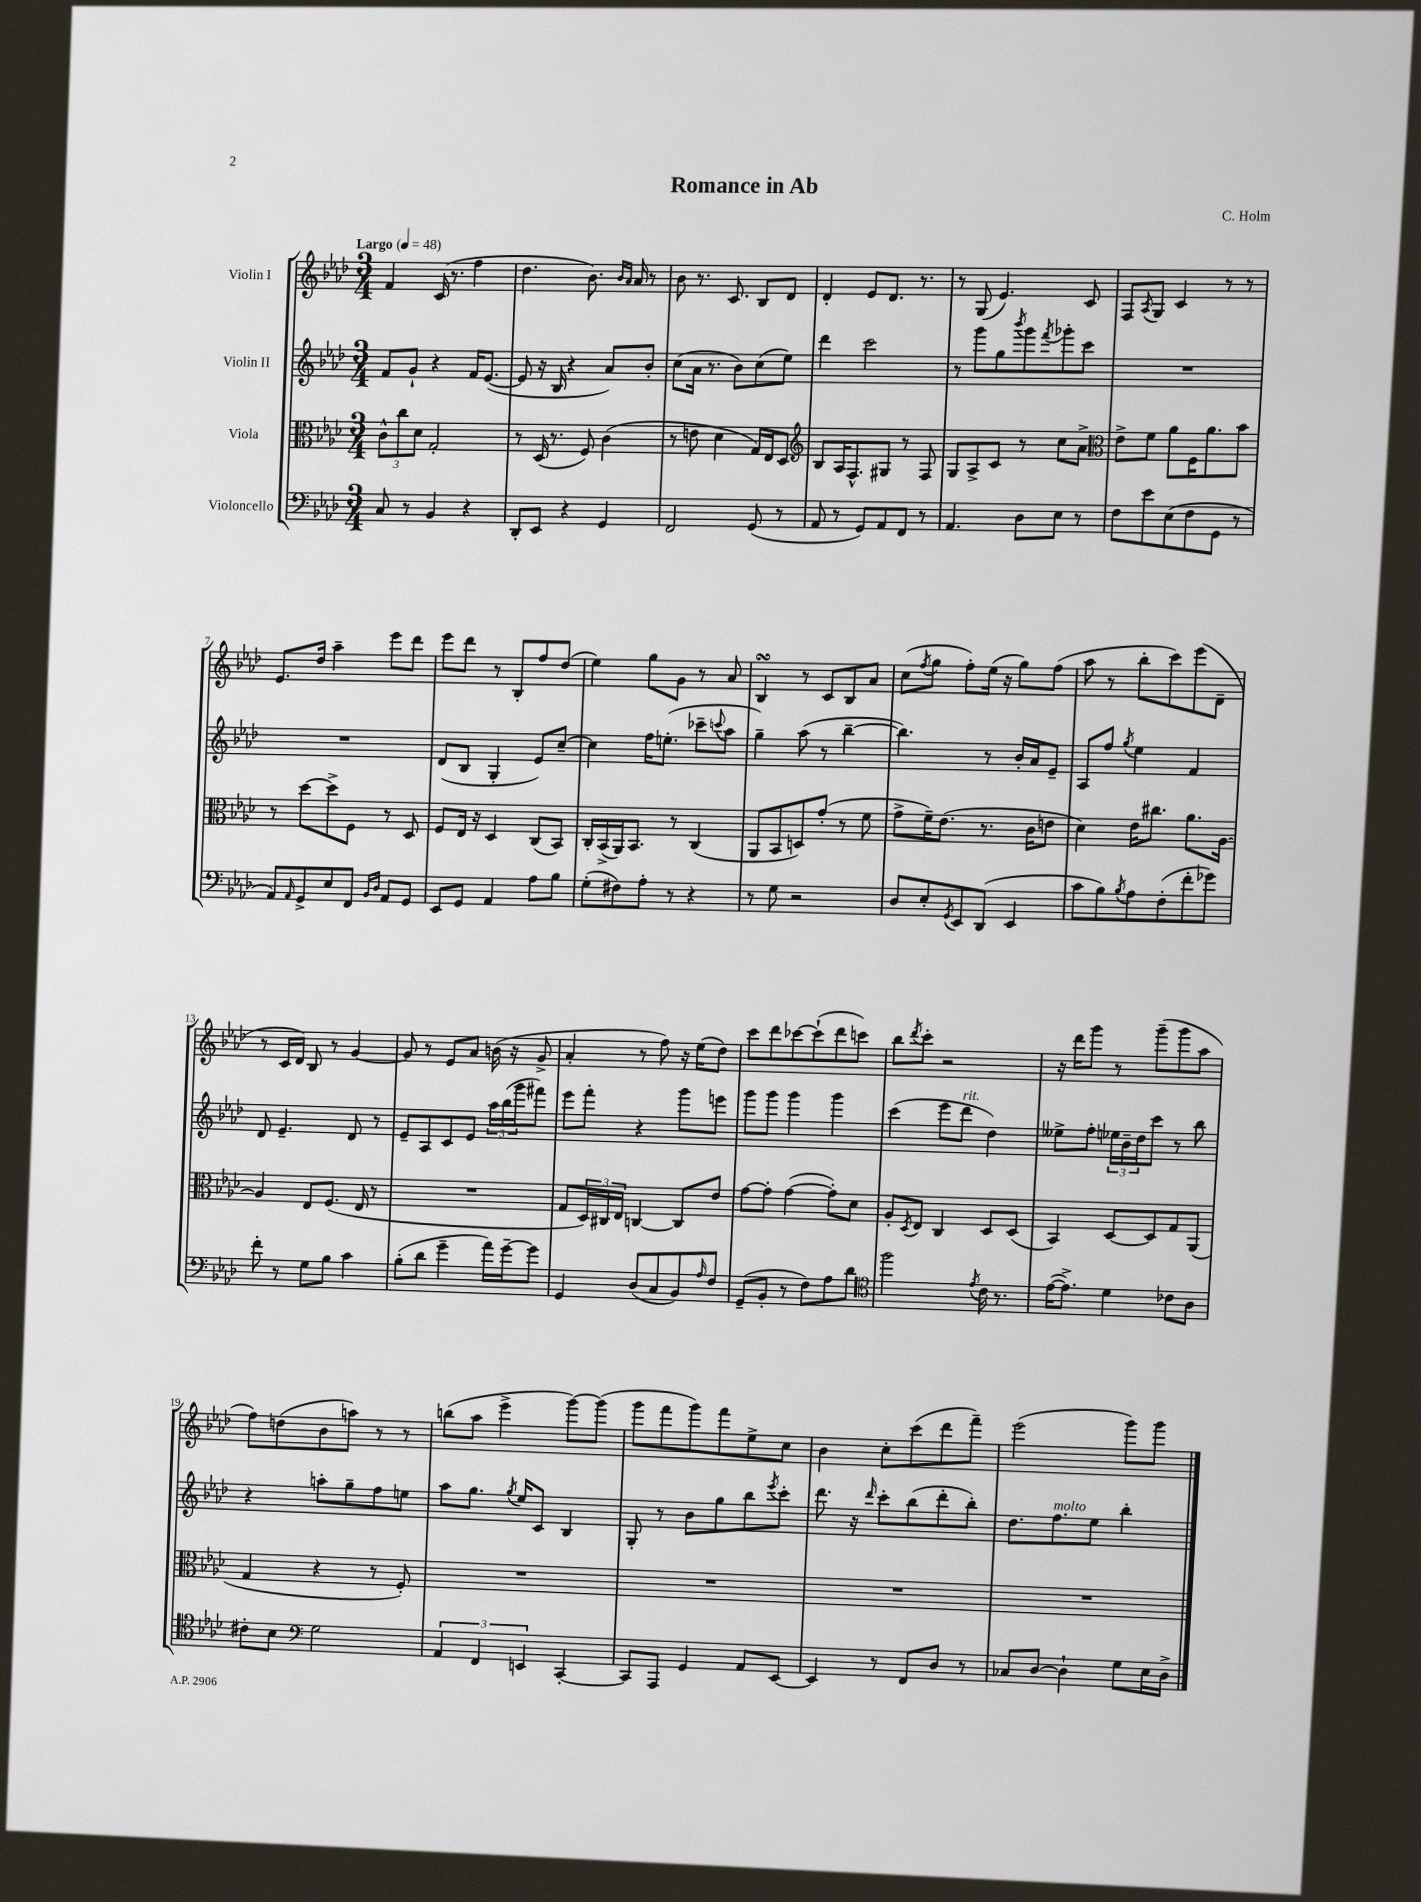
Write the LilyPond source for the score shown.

\header { title = "Romance in Ab" composer = "C. Holm" }
<<
\new StaffGroup <<
\new Staff = "s0" \with { instrumentName = "Violin I" } {
    \clef treble \key aes \major \numericTimeSignature \time 3/4 \tempo "Largo" 4 = 48
    f'4 c'16( r8. f''4 |
    des''4. bes'8.) \grace { bes'16 aes'16 } aes'16 r8 |
    bes'8 r8. c'8. bes8 des'8 |
    des'4-. ees'8 des'8. r8. |
    r8 g8( ees'4.) c'8 |
    f8 \acciaccatura { aes8 } g8 c'4 r8 r8 |
    ees'8. des''16 aes''4-- ees'''8 des'''8 |
    ees'''8 des'''8 r8 bes8-. f''8 des''8( |
    ees''4) g''8 g'8 r8 aes'8 |
    bes4\turn r8 c'8 bes8 aes'8 |
    c''8( \acciaccatura { f''8 } g''8 f''8-.) ees''16( r16 g''8) f''8( |
    aes''8 r8 bes''8-. c'''8) ees'''8( des'8-- |
    r8 c'16 des'16) bes8 r8 g'4~ |
    g'8 r8 ees'8 aes'8 b'16( r16 g'8-> |
    aes'4-. r8 f''8) r16 ees''16( des''8) |
    c'''8 des'''8 ces'''8~ ces'''8-!( des'''8 c'''8) |
    bes''8 \acciaccatura { des'''8 } c'''8-. r2 |
    r16 des'''16 g'''8 r8 g'''8--( g'''8 aes''8 |
    f''8) d''8( bes'8 a''8) r8 r8 |
    b''8( aes''8 ees'''4-> g'''8~) g'''8( |
    g'''8 f'''8 g'''8) f'''8 ees''8-> c''8 |
    bes'4 c''8-. c'''8( des'''8 f'''8--) |
    ees'''2( g'''8) g'''8 \bar "|." |
}
\new Staff = "s1" \with { instrumentName = "Violin II" } {
    \clef treble \key aes \major \numericTimeSignature \time 3/4
    f'8 g'8-! r4 f'16 ees'8.~( |
    ees'8 r16 bes16 r4 aes'8) bes'8-. |
    c''8( aes'16 r8. bes'8) c''8( ees''8) |
    des'''4 c'''2 |
    r8 g'''8 g''8 \acciaccatura { bes'''8 } g'''8 \acciaccatura { f'''8 } ges'''8-. c'''8 |
    R2. |
    R2. |
    des'8( bes8 g4-. ees'8) c''8~-- |
    c''4 f''16 e''8.-.( ces'''8-- \appoggiatura { c'''8 } aes''8 |
    g''4--) aes''8( r8 bes''4~-- |
    bes''4.) r8 bes'16-. aes'16 ees'8-- |
    aes8 f''8 \acciaccatura { g''8 } ees''4 f'4 |
    des'8 ees'4.-- des'8 r8 |
    ees'8-- aes8 c'8 ees'8 \tuplet 3/2 { aes''16 bes''16( g'''16 } fis'''8) |
    ees'''8 f'''8-. r4 g'''8 e'''8 |
    g'''8 g'''8 g'''4 g'''4 |
    c'''4( ees'''8 des'''8^\markup { \italic "rit." } des''4) |
    eeses''8-> f''8-. \tuplet 3/2 { ees''16 bes'16-- des''16 } c'''8 r8 bes''8 |
    r4 a''8-. g''8-- f''8 e''8 |
    aes''8 g''8. \acciaccatura { g''8 } ees''16 c'8 bes4 |
    g8-. r8 bes'8 g''8 bes''8 \acciaccatura { ees'''8 } c'''8-. |
    des'''8. r16 \grace { des'''16 } c'''8-. bes''8( des'''8-. bes''8-.) |
    des''8. f''8.^\markup { \italic "molto" } ees''8 bes''4-. \bar "|." |
}
\new Staff = "s2" \with { instrumentName = "Viola" } {
    \clef alto \key aes \major \numericTimeSignature \time 3/4
    \tuplet 3/2 { c'8-^ c''8 des'8 } g2-. |
    r8 des16( r8. f8) c'4( |
    r8 e'8 des'4 g16) ees16 des8 |
    \clef treble bes8 aes16 f8.-^ gis8 r8 f8 |
    g8 aes8-> c'8 r8 c''8 aes'8-> |
    \clef alto ees'8-> f'8 aes'8 f16 aes'8. bes'8 |
    r8 des''8~ des''8-> f8 r8 des8 |
    f8 ees16 r16 des4 c8( bes,8) |
    c16-. bes,16->( aes,16) bes,8. r8 c4( |
    aes,8 bes,8 d8) g'8-.( r8 f'8 |
    g'8-> f'16--) ees'8.( r8. c'16 e'8 |
    des'4) ees'16 cis''8. aes'8. aes16~ |
    aes4 ees8 f8.( ees16 r8 |
    R2. |
    g8 \tuplet 3/2 { des16) cis16 ees16 } c4~ c8 ees'8 |
    g'8~ g'8-. g'4~( g'8-.) des'8 |
    aes8-. \acciaccatura { des8 } ees8 c4 des8 des8( |
    bes,4) des8~ des8 g8 aes,8( |
    g4 r4 r8 f8-.) |
    R2. |
    R2. |
    R2. |
    R2. \bar "|." |
}
\new Staff = "s3" \with { instrumentName = "Violoncello" } {
    \clef bass \key aes \major \numericTimeSignature \time 3/4
    c8 r8 bes,4 r4 |
    des,8-. ees,8 r4 g,4 |
    f,2 g,8( r8 |
    aes,8 r8 g,8) aes,8 f,8 r8 |
    aes,4. des8 ees8 r8 |
    f8 ees'8 ees8( f8 g,8 r8 |
    aes,8) \grace { aes,16 } g,8-> ees8 f,8 \grace { bes,16 des16 } aes,8 g,8 |
    ees,8 g,8 aes,4 aes8 bes8 |
    g8-.( fis8) aes8-. r8 r4 |
    r8 g8 r2 |
    des8 ees8-. \acciaccatura { g,8 } ees,8 des,8( ees,4 |
    c'8 bes8) \acciaccatura { bes8 } aes8 f8-.( f'8-. ges'8) |
    f'8-. r8 g8 bes8 c'4 |
    bes8-.( des'8 g'4-- aes'16) g'16~-- g'8 |
    g,4 des8( c8 bes,8) \grace { aes16 } f8 |
    g,8--( bes,8-. r8 f8) aes8 des'8 |
    \clef tenor f''2 \acciaccatura { ees'8 } c'16 r8. |
    ees'16~( ees'8.->) des'4 ces'8 aes8 |
    cis'8-. bes8 \clef bass g2 |
    \tuplet 3/2 { aes,4 f,4 e,4 } c,4~-. |
    c,8 aes,,8 g,4 aes,8 ees,8~ |
    ees,4 r8 f,8 des8 r8 |
    ces8 des8~ des4-! g8 ees16 des16-> \bar "|." |
}
>>
>>
